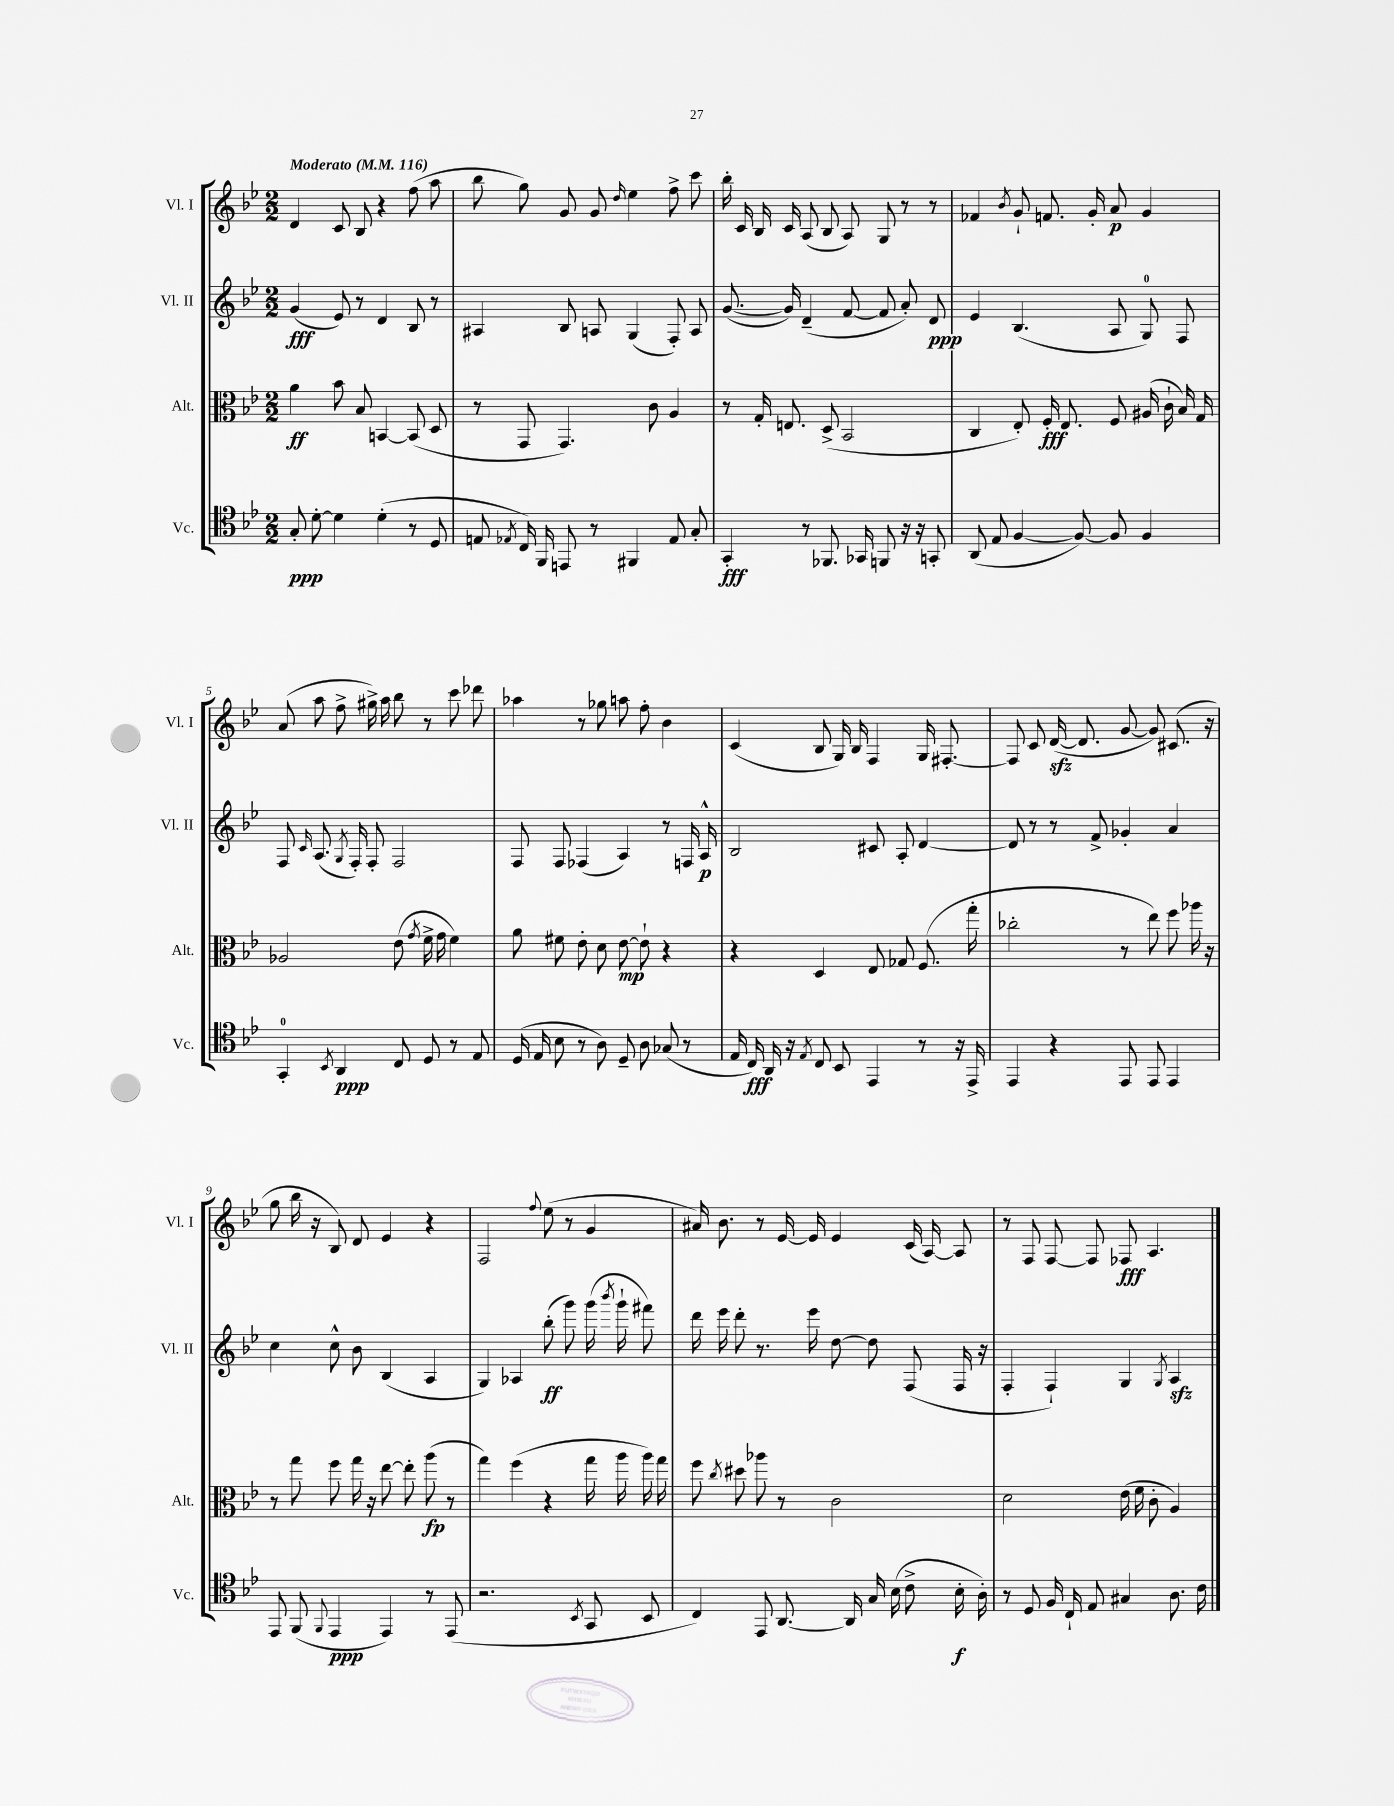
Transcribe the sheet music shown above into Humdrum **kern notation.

**kern	**dynam	**kern	**dynam	**kern	**dynam	**kern	**dynam
*part4	*part4	*part3	*part3	*part2	*part2	*part1	*part1
*staff4	*staff4	*staff3	*staff3	*staff2	*staff2	*staff1	*staff1
*I"Vc.	*	*I"Alt.	*	*I"Vl. II	*	*I"Vl. I	*
*I'Vc.	*	*I'Alt.	*	*I'Vl. II	*	*I'Vl. I	*
*clefC4	*	*clefC3	*	*clefG2	*	*clefG2	*
*k[b-e-]	*	*k[b-e-]	*	*k[b-e-]	*	*k[b-e-]	*
*M2/2	*	*M2/2	*	*M2/2	*	*M2/2	*
*MM116	*	*MM116	*	*MM116	*	*MM116	*
=1	=1	=1	=1	=1	=1	=1	=1
!	!	!	!	!	!	!LO:TX:a:B:t=Moderato	!
8G'/	ppp	4a\	ff	(4g/	fff	4d/	.
[8d'\	.	.	.	.	.	.	.
4d\]	.	8b-\	.	8e-/)	.	8c/	.
.	.	8B-/	.	8r	.	8B-/	.
(4d'\	.	[4BBn/	.	4d/	.	4r	.
8r	.	(8BB/]	.	8B-/	.	(8ff\	.
8D/	.	8D/	.	8r	.	8aa\	.
=2	=2	=2	=2	=2	=2	=2	=2
8En/	.	8r	.	4A#X/	.	8bb-\	.
8qE-X/	.	.	.	.	.	.	.
16C/)	.	8GG/	.	.	.	8gg\)	.
16FF/	.	.	.	.	.	.	.
8EEn/	.	4.GG/)	.	8B-/	.	8g/	.
8r	.	.	.	8An/	.	8g/	.
.	.	.	.	.	.	16qqdd/	.
4FF#X/	.	.	.	(4G/	.	4ee-\	.
.	.	8c\	.	.	.	.	.
8E-/	.	4A/	.	8F'/)	.	8ff^\	.
8G'/	.	.	.	8A/	.	8ccc\	.
=3	=3	=3	=3	=3	=3	=3	=3
4GG'/	fff	8r	.	([8.g/	.	16bb-'\	.
.	.	.	.	.	.	16c/	.
.	.	16G'/	.	.	.	16B-/	.
.	.	8.En/	.	16g/])	.	16c/	.
8r	.	.	.	(4d~/	.	(8A/	.
8.FF-X/	.	(8D^/	.	.	.	8B-/	.
.	.	2BB-/	.	[8f/	.	8A/)	.
16GG-X/	.	.	.	.	.	.	.
8FFn/	.	.	.	8f/]	.	8G/	.
16r	.	.	.	8a'/)	.	8r	.
16r	.	.	.	.	.	.	.
8GGn'/	.	.	.	8d/	ppp	8r	.
=4	=4	=4	=4	=4	=4	=4	=4
(8AA/	.	4C/	.	4e-/	.	4f-X/	.
8E-/	.	.	.	.	.	.	.
.	.	.	.	.	.	8qb-/	.
[4F/	.	8E-'/)	.	(4.B-/	.	8g`/	.
.	.	16F'/	fff	.	.	8.fn/	.
.	.	8.E-/	.	.	.	.	.
8F/_)	.	.	.	.	.	.	.
.	.	.	.	.	.	16g'/	.
8F/]	.	8F/	.	8A/	.	8a/	p
4F/	.	(16A#X/	.	8G/)	.	4g/	.
.	.	16c`\	.	.	.	.	.
.	.	16B-/)	.	8F/	.	.	.
.	.	16G/	.	.	.	.	.
!!LO:LB:g=z
=5	=5	=5	=5	=5	=5	=5	=5
4GG'/	.	2A-X/	.	8F/	.	(8a/	.
.	.	.	.	16qqc/	.	.	.
.	.	.	.	(8.A/	.	8aa\	.
8qBB-/	.	.	.	.	.	.	.
4AA/	ppp	.	.	.	.	8ff^\	.
.	.	.	.	8qG/	.	.	.
.	.	.	.	16F'/)	.	.	.
.	.	.	.	8F'/	.	16gg#X^\)	.
.	.	.	.	.	.	16aa\	.
8C/	.	(8e-\	.	2F/	.	8bb-\	.
.	.	8qg/	.	.	.	.	.
8D/	.	16f^\	.	.	.	8r	.
.	.	16g\	.	.	.	.	.
8r	.	4f\)	.	.	.	8ccc\	.
8E-/	.	.	.	.	.	8ddd-X\	.
=6	=6	=6	=6	=6	=6	=6	=6
(16D/	.	8a\	.	8F/	.	4aa-X\	.
16E-/	.	.	.	.	.	.	.
8B-\	.	8f#X\	.	8F/	.	.	.
8r	.	8e-'\	.	(4F-X/	.	8r	.
8A\)	.	8d\	.	.	.	8gg-X\	.
8D~/	.	[8e-\	mp	4A/)	.	8aan\	.
8A\	.	8e-`\]	.	.	.	8ff'\	.
(8G-X/	.	4r	.	8r	.	4b-\	.
8r	.	.	.	16Fn/	.	.	.
.	.	.	.	16A^^/	p	.	.
=7	=7	=7	=7	=7	=7	=7	=7
16E-/	.	4r	.	2B-/	.	(4c/	.
16C/)	fff	.	.	.	.	.	.
16AA/	.	.	.	.	.	.	.
16r	.	.	.	.	.	.	.
8qE-/	.	.	.	.	.	.	.
8C/	.	4D/	.	.	.	8B-/	.
8BB-/	.	.	.	.	.	16G/)	.
.	.	.	.	.	.	16B-/	.
4EE-/	.	8E-/	.	8c#X/	.	4F/	.
.	.	8G-X/	.	8A'/	.	.	.
8r	.	(8.F/	.	[4d/	.	16G/	.
.	.	.	.	.	.	[8.F#X'/	.
16r	.	.	.	.	.	.	.
16EE-^/	.	16gg'\	.	.	.	.	.
=8	=8	=8	=8	=8	=8	=8	=8
4EE-/	.	2cc-X'\	.	8d/]	.	8F#/]	.
.	.	.	.	8r	.	8c/	.
4r	.	.	.	8r	.	([16dzz/	.
.	.	.	.	.	.	8.d/]	.
.	.	.	.	8f^/	.	.	.
8EE-/	.	8r	.	4g-X'/	.	[8g/	.
8EE-/	.	8ee-\)	.	.	.	8g/])	.
4EE-/	.	8ff\	.	4a/	.	(8.c#X/	.
.	.	16aa-X\	.	.	.	.	.
.	.	16r	.	.	.	16r	.
!!LO:LB:g=z
=9	=9	=9	=9	=9	=9	=9	=9
8EE-/	.	8r	.	4cc\	.	8gg\	.
(8FF/	.	8gg\	.	.	.	16bb-\	.
.	.	.	.	.	.	16r	.
8qqFF/	.	.	.	.	.	.	.
4EE-/	ppp	8ff\	.	8cc^^\	.	8B-/)	.
.	.	16gg\	.	8b-\	.	8d/	.
.	.	16r	.	.	.	.	.
4EE-/)	.	[8ee-\	.	(4B-/	.	4e-/	.
.	.	8ee-'\]	.	.	.	.	.
8r	.	(8aa\	fp	4A/	.	4r	.
(8EE-/	.	8r	.	.	.	.	.
=10	=10	=10	=10	=10	=10	=10	=10
2.r	.	4gg\)	.	4G/)	.	2F/	.
.	.	(4ff\	.	4A-X/	.	.	.
.	.	.	.	.	.	8qqff/	.
.	.	4r	.	(8bb-'\	ff	(8ee-\	.
.	.	.	.	8ggg\)	.	8r	.
8qBB-/	.	.	.	.	.	.	.
8GG/	.	16gg\	.	(16ggg\	.	4g/	.
.	.	.	.	8qbbb-/	.	.	.
.	.	16aa\	.	16ggg`\	.	.	.
8BB-/	.	16aa\)	.	8fff#X\)	.	.	.
.	.	16gg\	.	.	.	.	.
=11	=11	=11	=11	=11	=11	=11	=11
4C/)	.	8ff\	.	16ddd\	.	16a#X/)	.
.	.	.	.	16eee-\	.	8.b-\	.
.	.	8qcc/	.	.	.	.	.
.	.	8dd#X\	.	8ddd'\	.	.	.
8EE-/	.	8aa-X\	.	8.r	.	8r	.
[8.AA/	.	8r	.	.	.	[16e-/	.
.	.	.	.	16eee-\	.	16e-/]	.
.	.	2c\	.	[8dd\	.	4e-/	.
16AA/]	.	.	.	.	.	.	.
16G/	.	.	.	8dd\]	.	.	.
(16B-\	.	.	.	.	.	.	.
8c^\	.	.	.	(8F/	.	(16c/	.
.	.	.	.	.	.	[16A/)	.
16B-'\	f	.	.	16F/	.	8A/]	.
16A'\)	.	.	.	16r	.	.	.
=12	=12	=12	=12	=12	=12	=12	=12
8r	.	2d\	.	4F'/	.	8r	.
8D/	.	.	.	.	.	8F/	.
16F/	.	.	.	4F`/)	.	[8F/	.
16C`/	.	.	.	.	.	.	.
8E-/	.	.	.	.	.	8F/]	.
4G#X/	.	(16e-\	.	4G/	.	8F-X/	fff
.	.	16f\	.	.	.	.	.
.	.	8c'\	.	.	.	4.A/	.
.	.	.	.	8qG/	.	.	.
8.A\	.	4A/)	.	4Azz/	.	.	.
16c\	.	.	.	.	.	.	.
==	==	==	==	==	==	==	==
*-	*-	*-	*-	*-	*-	*-	*-
